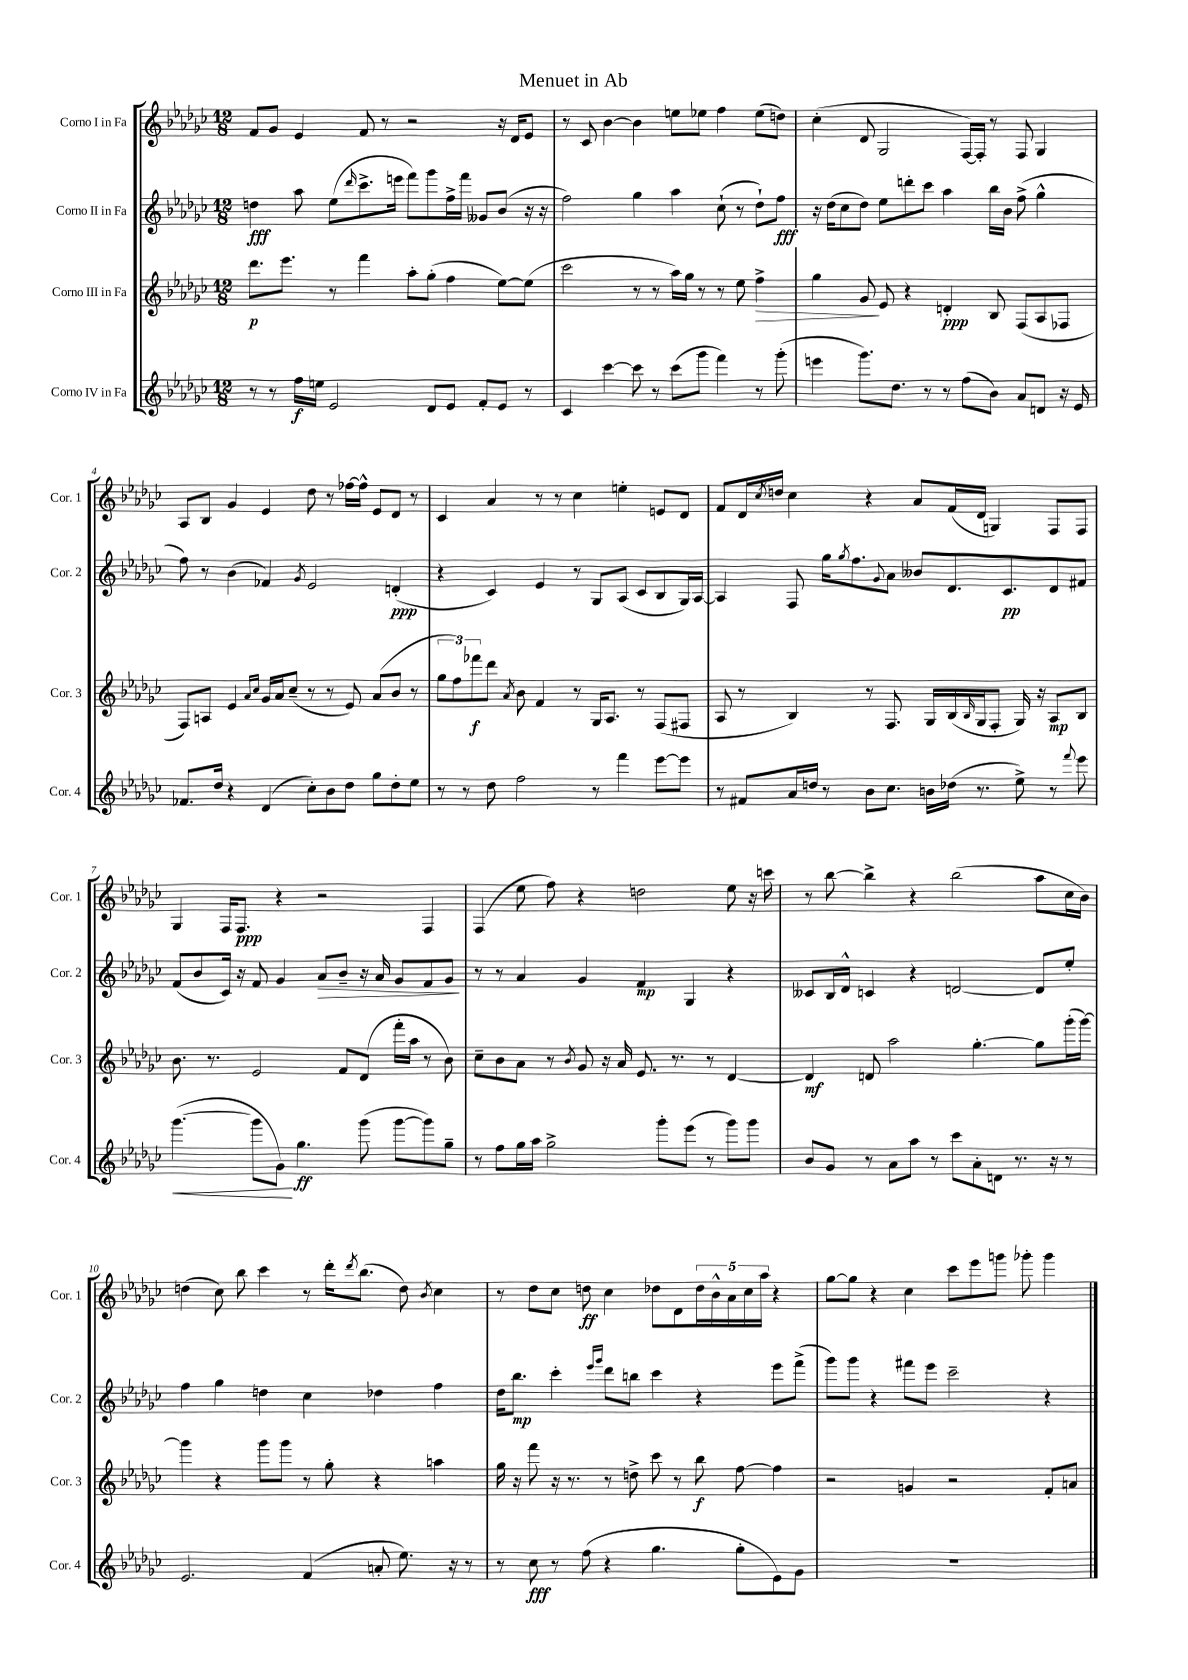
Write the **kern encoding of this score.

**kern	**dynam	**kern	**dynam	**kern	**dynam	**kern	**dynam
*part4	*part4	*part3	*part3	*part2	*part2	*part1	*part1
*staff4	*staff4	*staff3	*staff3	*staff2	*staff2	*staff1	*staff1
*I"Corno IV in Fa	*	*I"Corno III in Fa	*	*I"Corno II in Fa	*	*I"Corno I in Fa	*
*I'Cor. 4	*	*I'Cor. 3	*	*I'Cor. 2	*	*I'Cor. 1	*
*clefG2	*	*clefG2	*	*clefG2	*	*clefG2	*
*k[b-e-a-d-g-c-]	*	*k[b-e-a-d-g-c-]	*	*k[b-e-a-d-g-c-]	*	*k[b-e-a-d-g-c-]	*
*M12/8	*	*M12/8	*	*M12/8	*	*M12/8	*
=1	=1	=1	=1	=1	=1	=1	=1
8r	.	8.ddd-\L	p	4ddn\	fff	8f/L	.
8r	.	.	.	.	.	8g-/J	.
.	.	8.eee-\J	.	.	.	.	.
16ff\LL	f	.	.	8aa-\	.	4e-/	.
16een\JJ	.	.	.	.	.	.	.
2e-/	.	8r	.	(8ee-\L	.	.	.
.	.	.	.	16qqddd-/	.	.	.
.	.	4fff\	.	8.ccc-^\	.	8f/	.
.	.	.	.	.	.	8r	.
.	.	.	.	16eeen\Jk	.	.	.
.	.	8aa-'\L	.	8fff\L)	.	2r	.
8d-/L	.	(8gg-'\J	.	8ggg-\	.	.	.
8e-/J	.	4ff\	.	16ff^\L	.	.	.
.	.	.	.	16fff\JJ	.	.	.
8f'/L	.	.	.	8g--X/L	.	.	.
8e-/J	.	[8ee-\L)	.	(8b-/J	.	16r	.
.	.	.	.	.	.	16d-/KL	.
8r	.	(8ee-\J]	.	16r	.	8e-/J	.
.	.	.	.	16r	.	.	.
=2	=2	=2	=2	=2	=2	=2	=2
4c-/	.	2ccc-\	.	2ff\)	.	8r	.
.	.	.	.	.	.	8c-/	.
[4ccc-\	.	.	.	.	.	[4b-\	.
8ccc-\]	.	8r	.	4gg-\	.	4b-\]	.
8r	.	8r	.	.	.	.	.
(8ccc-\L	.	16aa-\LL)	.	4aa-\	.	8een\L	.
.	.	16gg-\JJ	.	.	.	.	.
8ggg-\J	.	8r	.	.	.	8ee-X\J	.
4fff\)	.	8r	.	(8cc-`\	.	4ff\	.
.	.	8ee-\	.	8r	.	.	.
!	!	!	!LO:HP:b	!	!	!	!
8r	.	4ff^\	>	8dd-`\L)	.	(8ee-\L	.
(8ggg-'\	.	.	.	8ff\J	fff	8ddn\J)	.
=3	=3	=3	=3	=3	=3	=3	=3
4eeen\	.	4gg-\	.	16r	.	(4cc-'\	.
.	.	.	.	(16dd-\KL	.	.	.
.	.	.	.	8cc-\	.	.	.
8.ggg-\L)	.	8g-/	.	8dd-\J)	.	8d-/	.
.	.	8e-/	]	8ee-\L	.	2G-/	.
8.dd-\J	.	.	.	.	.	.	.
.	.	4r	.	8dddn'\	.	.	.
8r	.	.	.	8ccc-\J	.	.	.
8r	.	4dn'/	ppp	4aa-\	.	.	.
(8ff\L	.	.	.	.	.	[16F/LL)	.
.	.	.	.	.	.	16F'/JJ]	.
8b-\J)	.	8B-/	.	16bb-\LL	.	8r	.
.	.	.	.	16b-\JJ	.	.	.
8a-/L	.	(8F/L	.	(8ff^\	.	8F/	.
8dn/J	.	8A-/	.	4gg-^^\	.	4G-/	.
16r	.	8F-X/J	.	.	.	.	.
16e-/	.	.	.	.	.	.	.
!!LO:LB:g=z
=4	=4	=4	=4	=4	=4	=4	=4
8.f-X/L	.	8F/L)	.	8ff\)	.	8A-/L	.
.	.	8An/J	.	8r	.	8B-/J	.
16dd-/Jk	.	.	.	.	.	.	.
4r	.	4e-/	.	(4b-\	.	4g-/	.
.	.	16qqa-/LL	.	.	.	.	.
.	.	16qqcc-/JJ	.	.	.	.	.
(4d-/	.	16g-/LL	.	4f-X/)	.	4e-/	.
.	.	16a-/J	.	.	.	.	.
.	.	(8cc-~/J	.	.	.	.	.
.	.	.	.	8qg-/	.	.	.
8cc-'\L)	.	8r	.	2e-/	.	8dd-\	.
8b-\	.	8r	.	.	.	8r	.
8dd-\J	.	8e-/)	.	.	.	[16ff-X\LL	.
.	.	.	.	.	.	16ff-^^\JJ]	.
8gg-\L	.	(8a-/L	.	.	.	8e-/L	.
8dd-'\	.	8b-/J	.	(4dn'/	ppp	8d-/J	.
8ee-\J	.	8r	.	.	.	8r	.
=5	=5	=5	=5	=5	=5	=5	=5
8r	.	12gg-\L	.	4r	.	4c-/	.
.	.	12ff\)	.	.	.	.	.
8r	.	.	.	.	.	.	.
.	.	12fff-X\	f	.	.	.	.
8dd-\	.	8ddd-\J	.	4c-/)	.	4a-/	.
.	.	8qa-/	.	.	.	.	.
2ff\	.	8b-\	.	.	.	.	.
.	.	4f/	.	4e-/	.	8r	.
.	.	.	.	.	.	8r	.
.	.	8r	.	8r	.	4cc-\	.
8r	.	16G-/KL	.	8G-/L	.	.	.
.	.	8.A-/J	.	.	.	.	.
4fff\	.	.	.	(8A-/J	.	4een'\	.
.	.	8r	.	8c-/L	.	.	.
[8eee-\L	.	(8F/L	.	8B-/	.	8en/L	.
8eee-\J]	.	8F#X/J	.	16G-/L)	.	8d-/J	.
.	.	.	.	[16A-/JJ	.	.	.
=6	=6	=6	=6	=6	=6	=6	=6
8r	.	8A-/	.	4A-/]	.	8f/L	.
8f#X/L	.	8r	.	.	.	16d-/L	.
.	.	.	.	.	.	8qcc-/	.
.	.	.	.	.	.	16ddn/JJ	.
16a-/L	.	4B-/)	.	8F/	.	4cc-\	.
16ddn/JJ	.	.	.	.	.	.	.
8r	.	.	.	16gg-\KL	.	.	.
.	.	.	.	8qgg-/	.	.	.
.	.	.	.	8.ff\	.	.	.
8b-\L	.	8r	.	.	.	4r	.
.	.	.	.	8qqg-/	.	.	.
8.cc-\J	.	8.F/	.	8a-\J	.	.	.
.	.	.	.	8b--X/L	.	8a-/L	.
16bn\LL	.	16G-/LL	.	.	.	.	.
(16dd-X\JJ	.	(16B-/	.	8.d-/	.	(16f/L	.
.	.	16qqB-/	.	.	.	.	.
8.r	.	16G-/J	.	.	.	16d-/JJ	.
.	.	8F'/J	.	.	.	4Gn/)	.
.	.	.	.	8.c-/	pp	.	.
8ee-^\)	.	16G-/)	.	.	.	.	.
.	.	16r	.	.	.	.	.
8r	.	8A-/L	mp	8d-/	.	8F/L	.
8qqfff/	.	.	.	.	.	.	.
8eee-\	.	8B-/J	.	8f#X/J	.	8F/J	.
!!LO:LB:g=z
=7	=7	=7	=7	=7	=7	=7	=7
!	!LO:HP:b	!	!	!	!	!	!
([4.ggg-\	<	8.b-\	.	(8f/L	.	4G-/	.
.	.	.	.	8b-/	.	.	.
.	.	8.r	.	.	.	.	.
.	.	.	.	16c-/Jk)	.	16F/KL	.
.	.	.	.	16r	.	8.F/J	ppp
8ggg-\L]	.	2e-/	.	8f/	.	.	.
8g-\J)	.	.	.	4g-/	.	4r	.
4.gg-\	[ ff	.	.	.	.	.	.
!	!	!	!	!	!LO:HP:b	!	!
.	.	.	.	8a-/L	>	2r	.
.	.	8f/L	.	8b-~/J	.	.	.
(8ggg-\	.	(8d-/J	.	16r	.	.	.
.	.	.	.	16a-/	.	.	.
[8ggg-\L	.	16fff'\LL	.	8g-/L	.	.	.
.	.	16aa-\JJ	.	.	.	.	.
8ggg-\])	.	8r	.	8f/	.	4F/	.
8gg-~\J	.	8b-\)	.	8g-/J	.	.	.
.	.	.	.	.	]	.	.
=8	=8	=8	=8	=8	=8	=8	=8
8r	.	8cc-~\L	.	8r	.	(4F/	.
8ff\L	.	8b-\	.	8r	.	.	.
16gg-\L	.	8a-\J	.	4a-/	.	8ee-\	.
16aa-\JJ	.	.	.	.	.	.	.
2gg-^\	.	8r	.	.	.	8ff\)	.
.	.	8qb-/	.	.	.	.	.
.	.	8g-/	.	4g-/	.	4r	.
.	.	16r	.	.	.	.	.
.	.	16a-/	.	.	.	.	.
.	.	8.e-/	.	4f/	mp	2ddn\	.
8ggg-'\L	.	.	.	.	.	.	.
.	.	8.r	.	.	.	.	.
(8eee-\J	.	.	.	4G-/	.	.	.
8r	.	8r	.	.	.	.	.
8ggg-\L)	.	[4d-/	.	4r	.	8ee-\	.
8ggg-\J	.	.	.	.	.	16r	.
.	.	.	.	.	.	16cccn\	.
=9	=9	=9	=9	=9	=9	=9	=9
8b-/L	.	4d-/]	mf	8c--X/L	.	8r	.
8g-/J	.	.	.	16B-/L	.	[8bb-\	.
.	.	.	.	16d-^^/JJ	.	.	.
8r	.	8dn/	.	4cn/	.	4bb-^\]	.
8a-\L	.	2aa-\	.	.	.	.	.
8aa-\J	.	.	.	4r	.	4r	.
8r	.	.	.	.	.	.	.
8ccc-\L	.	.	.	[2dn/	.	(2bb-\	.
8a-'\	.	[4.gg-'\	.	.	.	.	.
8dn\J	.	.	.	.	.	.	.
8.r	.	.	.	.	.	.	.
.	.	8gg-\L]	.	8d/L]	.	8aa-\L	.
16r	.	.	.	.	.	.	.
8r	.	(16ggg-'\L	.	8ee-'/J	.	16cc-\L	.
.	.	[16ggg-\JJ)	.	.	.	16b-\JJ)	.
!!LO:LB:g=z
=10	=10	=10	=10	=10	=10	=10	=10
2.e-/	.	4ggg-\]	.	4ff\	.	(4ddn\	.
.	.	4r	.	4gg-\	.	8cc-\)	.
.	.	.	.	.	.	8bb-\	.
.	.	8ggg-\L	.	4ddn\	.	4ccc-\	.
.	.	8ggg-\J	.	.	.	.	.
(4f/	.	8r	.	4cc-\	.	8r	.
.	.	8gg-'\	.	.	.	16ddd-'\KL	.
.	.	.	.	.	.	8qddd-/	.
.	.	.	.	.	.	(8.bb-\J	.
8an'/	.	4r	.	4dd-X\	.	.	.
8.ee-\)	.	.	.	.	.	8dd\)	.
.	.	.	.	.	.	8qb-/	.
.	.	4aan\	.	4ff\	.	4cc-\	.
16r	.	.	.	.	.	.	.
8r	.	.	.	.	.	.	.
=11	=11	=11	=11	=11	=11	=11	=11
8r	.	16gg-\	.	16dd-\KL	.	8r	.
.	.	16r	.	8.bb-\J	mp	.	.
8cc-\	fff	8fff\	.	.	.	8dd-\L	.
8r	.	16r	.	4ccc-'\	.	8cc-\J	.
.	.	8.r	.	.	.	.	.
(8ff\	.	.	.	.	.	8ddn\	ff
.	.	.	.	16qqeee-/LL	.	.	.
.	.	.	.	16qqggg-/JJ	.	.	.
4r	.	8r	.	8ddd-\L	.	4cc-\	.
.	.	8ddn^\	.	8bbn\J	.	.	.
4.gg-\	.	8ccc-\	.	4ccc-\	.	8dd-X\L	.
.	.	8r	.	.	.	8d-\	.
.	.	8bb-\	f	4r	.	20dd-\L	.
.	.	.	.	.	.	20b-^^\	.
.	.	.	.	.	.	20a-\	.
8gg-'\L	.	[8ff\	.	.	.	.	.
.	.	.	.	.	.	20cc-\	.
.	.	.	.	.	.	20aa-\JJ	.
8e-\)	.	4ff\]	.	8eee-\L	.	4r	.
8g-\J	.	.	.	(8fff^\J	.	.	.
=12	=12	=12	=12	=12	=12	=12	=12
1.r	.	2r	.	8ggg-\L)	.	[8gg-\L	.
.	.	.	.	8ggg-\J	.	8gg-\J]	.
.	.	.	.	4r	.	4r	.
.	.	4gn/	.	8fff#X\L	.	4cc-\	.
.	.	.	.	8eee-\J	.	.	.
.	.	2r	.	2ccc-~\	.	8ccc-\L	.
.	.	.	.	.	.	8eee-\	.
.	.	.	.	.	.	8gggn\J	.
.	.	.	.	.	.	8ggg-X'\	.
.	.	8f'/L	.	4r	.	4ggg-\	.
.	.	8an/J	.	.	.	.	.
==	==	==	==	==	==	==	==
*-	*-	*-	*-	*-	*-	*-	*-
